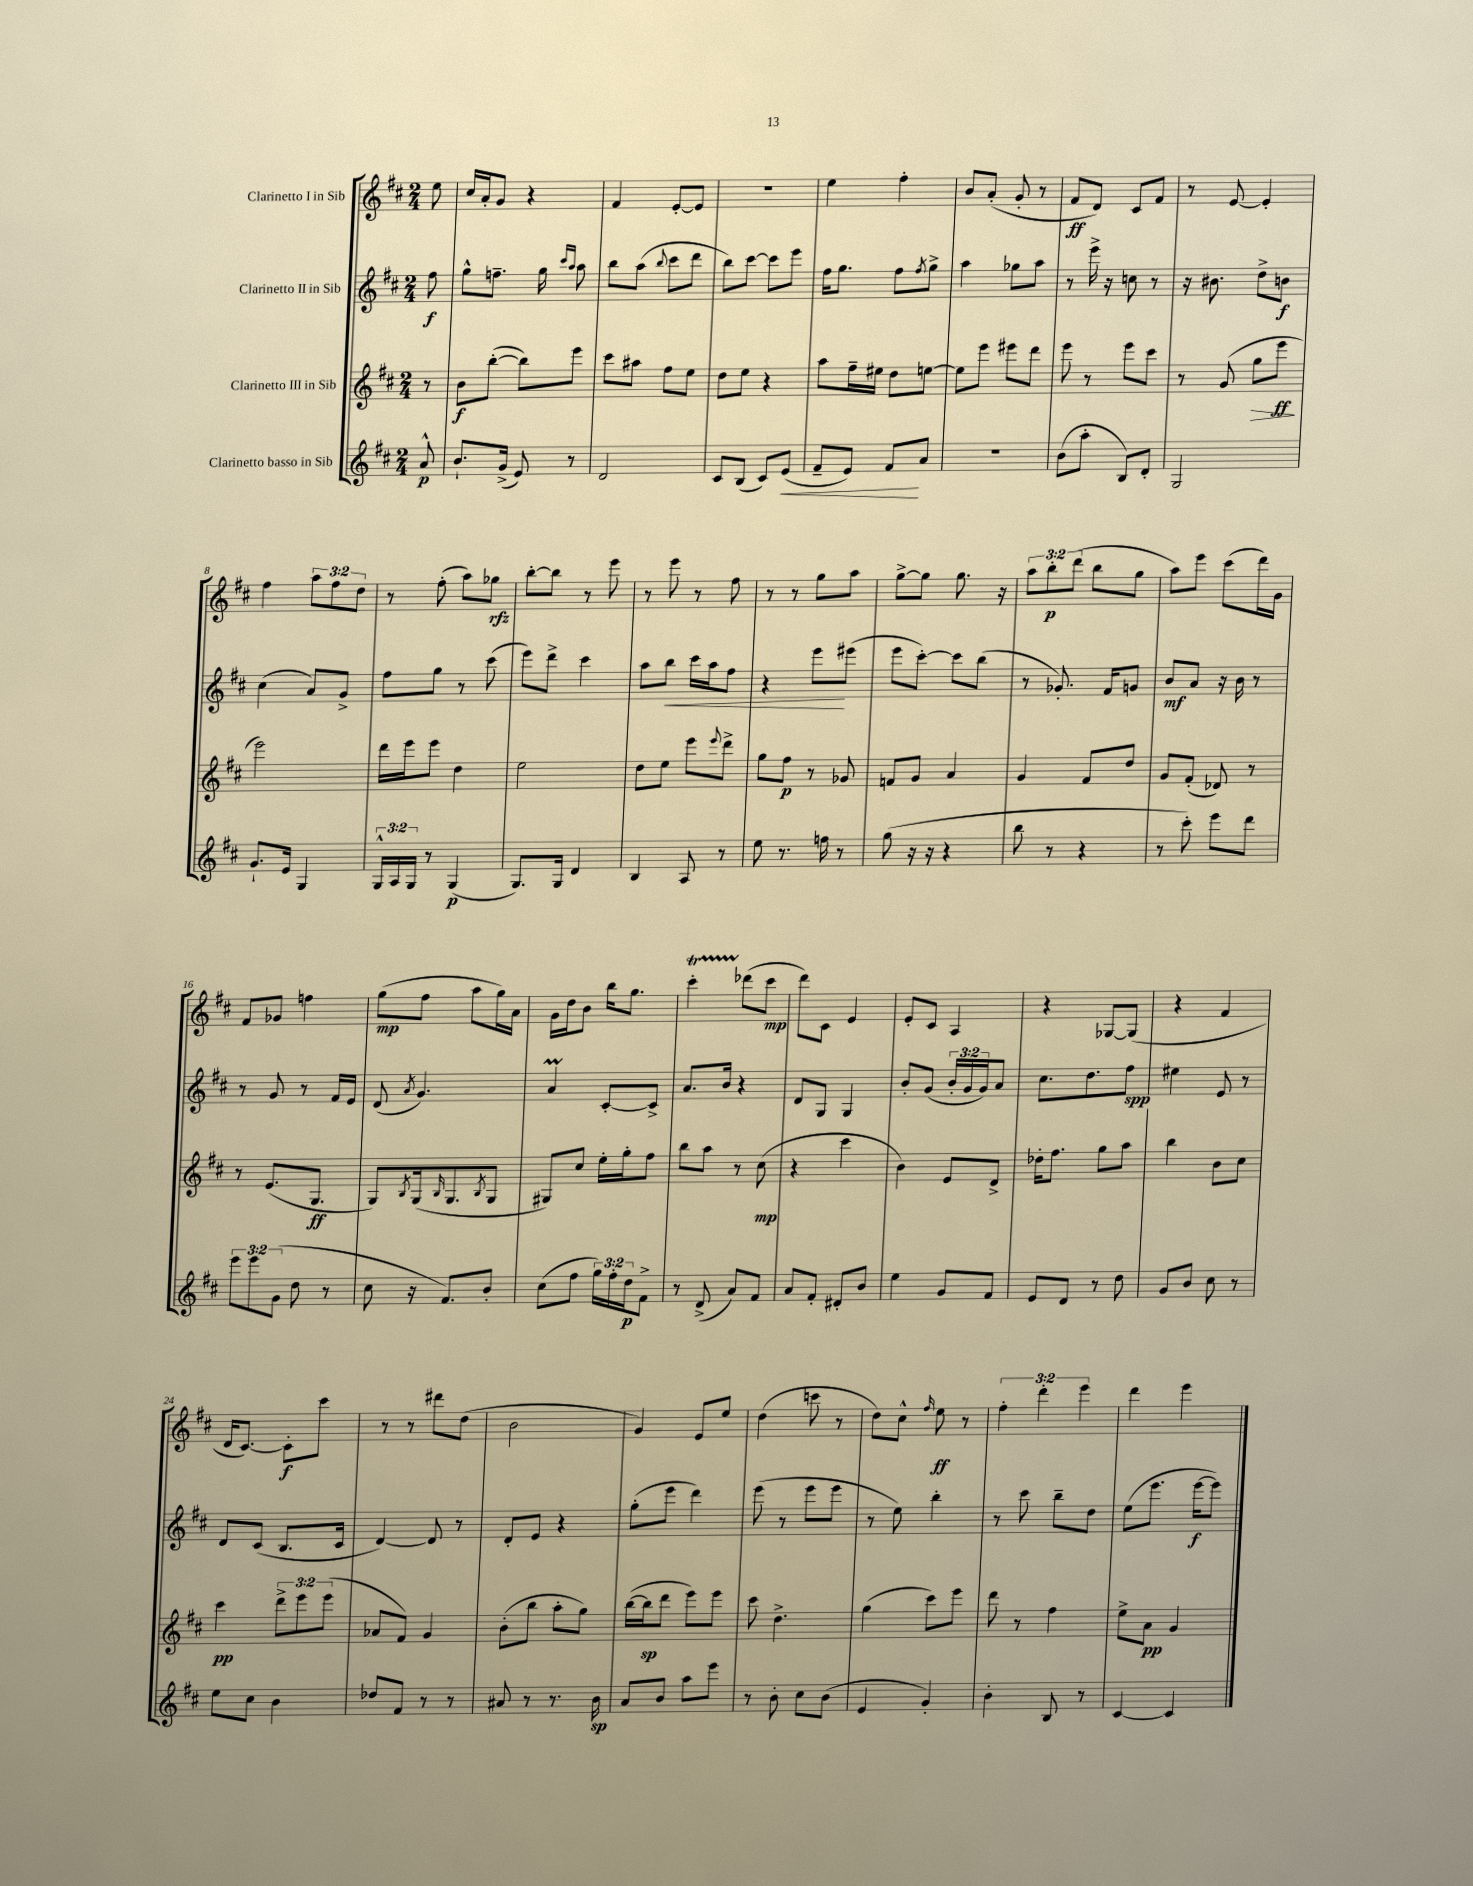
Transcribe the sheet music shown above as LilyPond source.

<<
\new StaffGroup <<
\new Staff = "s0" \with { instrumentName = "Clarinetto I in Sib" } {
    \clef treble \key d \major \numericTimeSignature \time 2/4 \override Staff.TupletNumber.text = #tuplet-number::calc-fraction-text \partial 8
    e''8 |
    cis''16 a'16-. g'8 r4 |
    fis'4 e'8~-. e'8 |
    R2 |
    e''4 fis''4-. |
    b'8 a'8-.( g'8-. r8 |
    fis'8\ff d'8) cis'8 fis'8 |
    r8 e'8~ e'4-. |
    fis''4 \tuplet 3/2 { a''8 fis''8 d''8 } |
    r8 fis''8-.( a''8) ges''8\rfz |
    b''8~-. b''8 r8 e'''8 |
    r8 e'''8 r8 fis''8 |
    r8 r8 g''8 a''8 |
    g''8~-> g''8 g''8. r16 |
    \tuplet 3/2 { a''8 b''8-.\p d'''8( } b''8 g''8 |
    a''8) e'''8 cis'''8( d'''16) g'16 |
    fis'8 ges'8 f''4 |
    g''8\mp( fis''8 a''8 g''16) a'16 |
    g'16 d''16 b'8 b''16 g''8. |
    cis'''4-.\startTrillSpan des'''8\stopTrillSpan( cis'''8\mp |
    d'''8) cis'8 e'4 |
    e'8-. cis'8 a4 |
    r4 ges8~ ges8( |
    r4 fis'4 |
    d'16 cis'8.~) cis'8-.\f cis'''8 |
    r8 r8 dis'''8 d''8( |
    b'2 |
    g'4) e'8 e''8 |
    d''4( c'''8 r8 |
    d''8) cis''8-^ \grace { fis''16 } e''8\ff r8 |
    \tuplet 3/2 { fis''4-. d'''4-. e'''4 } |
    d'''4 e'''4 \bar "|." |
}
\new Staff = "s1" \with { instrumentName = "Clarinetto II in Sib" } {
    \clef treble \key d \major \numericTimeSignature \time 2/4 \override Staff.TupletNumber.text = #tuplet-number::calc-fraction-text \partial 8
    fis''8\f |
    g''8-^ f''8.-- g''16 \grace { cis'''16 a''16 } a''8 |
    b''8 a''8( \appoggiatura { b''8 } cis'''8 d'''8 |
    b''8) cis'''8~ cis'''8 e'''8 |
    fis''16 g''8. fis''8 \acciaccatura { fis''8 } g''8-> |
    a''4 ges''8 a''8 |
    r8 e'''16-> r16 c''8 r8 |
    r16 bis'8. d''8-> b'8\f |
    cis''4( a'8) g'8-> |
    fis''8 g''8 r8 cis'''8( |
    e'''8) d'''8-> cis'''4 |
    a''8 b''8\< cis'''16 a''16 fis''8 |
    r4 e'''8\! eis'''8( |
    e'''8 cis'''8~-.) cis'''8 b''8( |
    r8 ges'8.-.) fis'16 g'8 |
    b'8\mf a'8 r16 b'16 r8 |
    r8 g'8 r8 fis'16 e'16 |
    d'8( \acciaccatura { a'8 } g'4.) |
    a'4\prall cis'8~-. cis'8-> |
    a'8. b'16 r4 |
    d'8 g8 g4 |
    b'8-. g'8( \tuplet 3/2 { b'16-. g'16 g'16) } a'8 |
    cis''8. d''8. fis''8\spp |
    eis''4 e'8 r8 |
    d'8 cis'8( b8. cis'16 |
    d'4~) d'8 r8 |
    d'8-. e'8 r4 |
    g''8-.( e'''8 d'''4) |
    e'''8( r8 e'''8 e'''8 |
    r8 e''8) b''4-. |
    r8 cis'''8 b''8-- d''8 |
    e''8( e'''8. e'''16~\f e'''8) \bar "|." |
}
\new Staff = "s2" \with { instrumentName = "Clarinetto III in Sib" } {
    \clef treble \key d \major \numericTimeSignature \time 2/4 \override Staff.TupletNumber.text = #tuplet-number::calc-fraction-text \partial 8
    r8 |
    b'8\f b''8~-.( b''8) e'''8 |
    cis'''8 ais''8 fis''8 e''8 |
    d''8 e''8 r4 |
    a''8 fis''16-- eis''16 d''8 e''8~ |
    e''8 e'''8 eis'''8 d'''8 |
    e'''8 r8 e'''8 cis'''8 |
    r8 g'8( g''8\> e'''8\ff\! |
    e'''2) |
    d'''16 e'''16 e'''8 d''4 |
    e''2 |
    d''8 e''8 e'''8 \appoggiatura { e'''8 } d'''8-> |
    g''8 fis''8\p r8 ges'8 |
    f'8 g'8 a'4 |
    g'4 fis'8 d''8 |
    g'8 fis'8-.( des'8) r8 |
    r8 e'8.( g8.\ff |
    g8) \acciaccatura { b8 } g16( \grace { b16 } g8. \acciaccatura { b8 } g8 |
    gis8) cis''8 e''16-. g''16-. fis''8 |
    b''8 a''8 r8 cis''8\mp( |
    r4 cis'''4 |
    b'4) e'8 d'8-> |
    des''16-. fis''8. g''8 a''8 |
    b''4 b'8 cis''8 |
    cis'''4\pp \tuplet 3/2 { d'''8-> e'''8 e'''8( } |
    aes'8 fis'8) g'4 |
    b'8-.( b''8 a''8-. g''8) |
    b''16~( b''16\sp d'''8 e'''8) e'''8 |
    cis'''8 d''4.-> |
    g''4( cis'''8) e'''8 |
    d'''8 r8 fis''4 |
    e''8-> a'8\pp g'4 \bar "|." |
}
\new Staff = "s3" \with { instrumentName = "Clarinetto basso in Sib" } {
    \clef treble \key d \major \numericTimeSignature \time 2/4 \override Staff.TupletNumber.text = #tuplet-number::calc-fraction-text \partial 8
    a'8-^\p |
    b'8.-! g'16->( e'8) r8 |
    d'2 |
    cis'8 b8( cis'8) e'8\<( |
    fis'8-- e'8) fis'8\! a'8 |
    r2 |
    b'8( a''8-. b8) d'8-. |
    g2 |
    g'8.-! e'16 g4 |
    \tuplet 3/2 { g16-^ a16 g16 } r8 g4\p( |
    g8.) g16 d'4 |
    b4 a8 r8 |
    e''8 r8. f''16 r8 |
    g''8( r16 r16 r4 |
    b''8 r8 r4 |
    r8 cis'''8-.) e'''8 d'''8 |
    \tuplet 3/2 { e'''8 e'''8 g'8( } d''8 r8 |
    cis''8 r16 fis'8.) b'8-. |
    cis''8( fis''8 \tuplet 3/2 { g''16) fis''16-. d''16\p } fis'8-> |
    r8 d'8->( a'8) fis'8 |
    a'8 fis'8-. dis'8-. b'8 |
    e''4 g'8 fis'8 |
    e'8 d'8 r8 d''8 |
    g'8 b'8 cis''8 r8 |
    e''8 cis''8 b'4 |
    des''8 fis'8 r8 r8 |
    ais'8 r8 r8. b'16\sp |
    a'8 b'8 a''8 e'''8 |
    r8 b'8-. cis''8 b'8( |
    e'4 g'4-.) |
    b'4-. b8 r8 |
    cis'4~ cis'4 \bar "|." |
}
>>
>>
